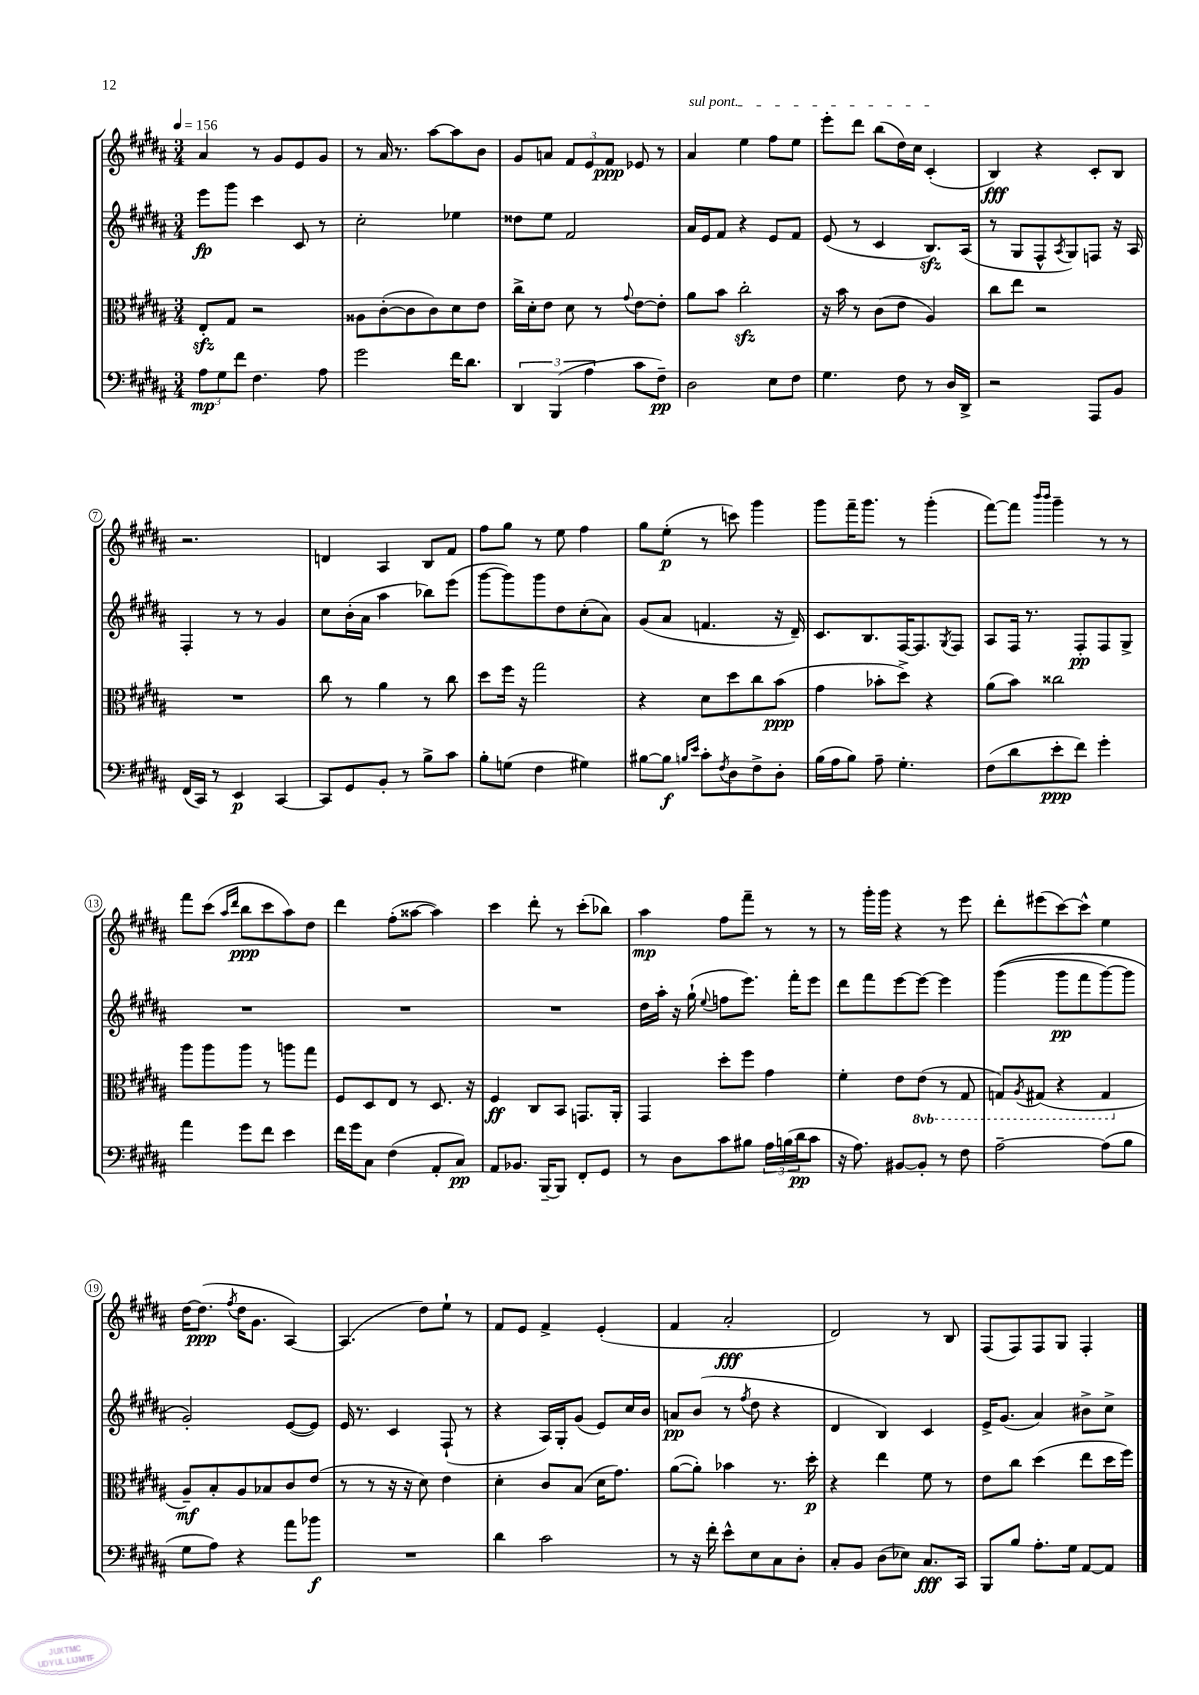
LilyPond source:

<<
\new StaffGroup <<
\new Staff = "s0" {
    \clef treble \key b \major \numericTimeSignature \time 3/4 \tempo 4 = 156
    ais'4 r8 gis'8 e'8 gis'8 |
    r8 ais'16 r8. ais''8~ ais''8 b'8 |
    gis'8 a'8 \tuplet 3/2 { fis'8 e'8 fis'8\ppp } ees'8 r8 |
    \once \override TextSpanner.bound-details.left.text = \markup { \italic "sul pont." } ais'4\startTextSpan e''4 fis''8 e''8 |
    e'''8-. dis'''8 b''8( dis''16) cis''16 cis'4-.\stopTextSpan( |
    b4\fff) r4 cis'8-. b8 |
    r2. |
    d'4 ais4 b8 fis'8 |
    fis''8 gis''8 r8 e''8 fis''4 |
    gis''8 e''8-.\p( r8 c'''8) gis'''4 |
    gis'''8 fis'''16-- gis'''8. r8 gis'''4-.( |
    fis'''8~) fis'''8 \grace { b'''16 b'''16 } gis'''4-- r8 r8 |
    fis'''8 cis'''8( \grace { ais''16 dis'''16 } b''8\ppp cis'''8 ais''8) dis''8 |
    dis'''4 fis''8-.( aisis''8~ aisis''4) |
    cis'''4 dis'''8-. r8 cis'''8-.( bes''8) |
    ais''4\mp fis''8 fis'''8-- r8 r8 |
    r8 gis'''16-. gis'''16 r4 r8 e'''8 |
    dis'''8-. eis'''8( cis'''8~) cis'''8-^ e''4 |
    dis''16~ dis''8.\ppp( \acciaccatura { fis''8 } dis''16 gis'8. ais4~) |
    ais4.( dis''8) e''8-! r8 |
    fis'8 e'8 fis'4-> e'4-.( |
    fis'4 ais'2-.\fff |
    dis'2) r8 b8 |
    fis8( fis8) fis8 gis8 fis4-. \bar "|." |
}
\new Staff = "s1" {
    \clef treble \key b \major \numericTimeSignature \time 3/4
    e'''8\fp gis'''8 cis'''4 cis'8 r8 |
    cis''2-. ees''4 |
    disis''8 e''8 fis'2 |
    ais'16 e'16 fis'8 r4 e'8 fis'8 |
    e'8( r8 cis'4 b8.\sfz) ais16( |
    r8 gis8 fis8-^ \acciaccatura { ais8 } gis8) f8 r16 ais16 |
    fis4-. r8 r8 gis'4 |
    cis''8 b'16-.( ais'16 ais''4 bes''8) e'''8( |
    gis'''8~ gis'''8) gis'''8 dis''8 cis''8-.( ais'8) |
    gis'8( ais'8 f'4. r16 dis'16--) |
    cis'8. b8. fis16~ fis8. \acciaccatura { gis8 } fis8 |
    ais8 fis16 r8. fis8-.\pp fis8 gis8-> |
    R2. |
    R2. |
    R2. |
    dis''16 ais''16-. r16 gis''16-!( \appoggiatura { e''8 } f''8 e'''8.) fis'''16-. e'''8 |
    dis'''8 fis'''8 e'''8~ e'''8~ e'''4 |
    gis'''4(\( gis'''8\pp fis'''8 gis'''8~) gis'''8 |
    gis'2-.\) e'8~( e'8) |
    e'16 r8. cis'4 fis8-!( r8 |
    r4 ais16) gis16-. gis'8( e'8) cis''16 b'16 |
    a'8\pp b'8( r8 \acciaccatura { fis''8 } dis''8 r4 |
    dis'4 b4) cis'4 |
    e'16-> gis'8.( ais'4) bis'8-> cis''8-> \bar "|." |
}
\new Staff = "s2" {
    \clef alto \key b \major \numericTimeSignature \time 3/4 \set Staff.ottavationMarkups = #ottavation-simple-ordinals
    e8-.\sfz gis8 r2 |
    aisis8 cis'8~-.( cis'8 cis'8) dis'8 e'8 |
    cis''16-> dis'16-. e'8 dis'8 r8 \appoggiatura { gis'8 } e'8~ e'8-. |
    ais'8 b'8 cis''2-.\sfz |
    r16 b'16 r8 cis'8( e'8 ais4) |
    cis''8 e''8 r2 |
    R2. |
    cis''8 r8 ais'4 r8 cis''8 |
    dis''8 fis''16 r16 gis''2 |
    r4 dis'8 dis''8 cis''8 b'8\ppp( |
    gis'4 bes'8-. dis''8->) r4 |
    ais'8( b'8) cisis''2 |
    ais''8 ais''8 ais''8 r8 a''8 gis''8 |
    fis8 dis8 e8 r8 dis8. r16 |
    fis4\ff cis8 b,8 g,8. ais,16-. |
    gis,4 dis''8-. fis''8 gis'4 |
    fis'4-. e'8 \ottava #-1 e8( r8 gis,8 |
    g,8) \acciaccatura { ais,8 } gis,8( r4 gis,4 \ottava #0 |
    ais8--\mf) b8-. ais8 bes8 cis'8 e'8( |
    r8 r8 r16 r16 dis'8) e'4 |
    dis'4-. cis'8 b8( dis'16 gis'8.) |
    ais'8~( ais'8-.) bes'4 r8. dis''16-.\p |
    r4 e''4 fis'8 r8 |
    e'8 cis''8 dis''4( e''8 dis''16 fis''16) \bar "|." |
}
\new Staff = "s3" {
    \clef bass \key b \major \numericTimeSignature \time 3/4
    \tuplet 3/2 { ais8\mp gis8 fis'8 } fis4. ais8 |
    gis'2 fis'16 dis'8. |
    \tuplet 3/2 { dis,4 b,,4( ais4 } cis'8 fis8--\pp) |
    dis2 e8 fis8 |
    gis4. fis8 r8 dis16 dis,16-> |
    r2 ais,,8 b,8 |
    fis,16( cis,16) r8 e,4\p cis,4~ |
    cis,8 gis,8 b,8-. r8 b8-> cis'8 |
    b8-. g8( fis4 gis4) |
    bis8~ bis8\f \grace { b16 e'16 } cis'8-. \acciaccatura { fis8 } dis8 fis8-> dis8-. |
    b16( ais16 b8) ais8-- gis4.-. |
    fis8( dis'8 e'8-.\ppp fis'8) gis'4-. |
    ais'4 gis'8 fis'8 e'4 |
    fis'16 gis'16 cis8 fis4( ais,8-. cis8\pp) |
    ais,8 bes,8. b,,16~-- b,,8 fis,8-. gis,8 |
    r8 dis8 cis'8 bis8 \tuplet 3/2 { ais16 b16( dis'16\pp } cis'8 |
    r16 ais8.) bis,8~ bis,8-. r8 fis8 |
    ais2~-- ais8( b8 |
    gis8 ais8) r4 ais'8 bes'8\f |
    R2. |
    dis'4 cis'2 |
    r8 r16 fis'16-. e'8-^ e8 cis8 dis8-. |
    cis8-. b,8 dis8( ees8) cis8.\fff cis,16 |
    b,,8 b8 ais8.-. gis16 ais,8~ ais,8 \bar "|." |
}
>>
>>
\layout { \context { \Score \override BarNumber.stencil = #(make-stencil-circler 0.1 0.3 ly:text-interface::print) } }
